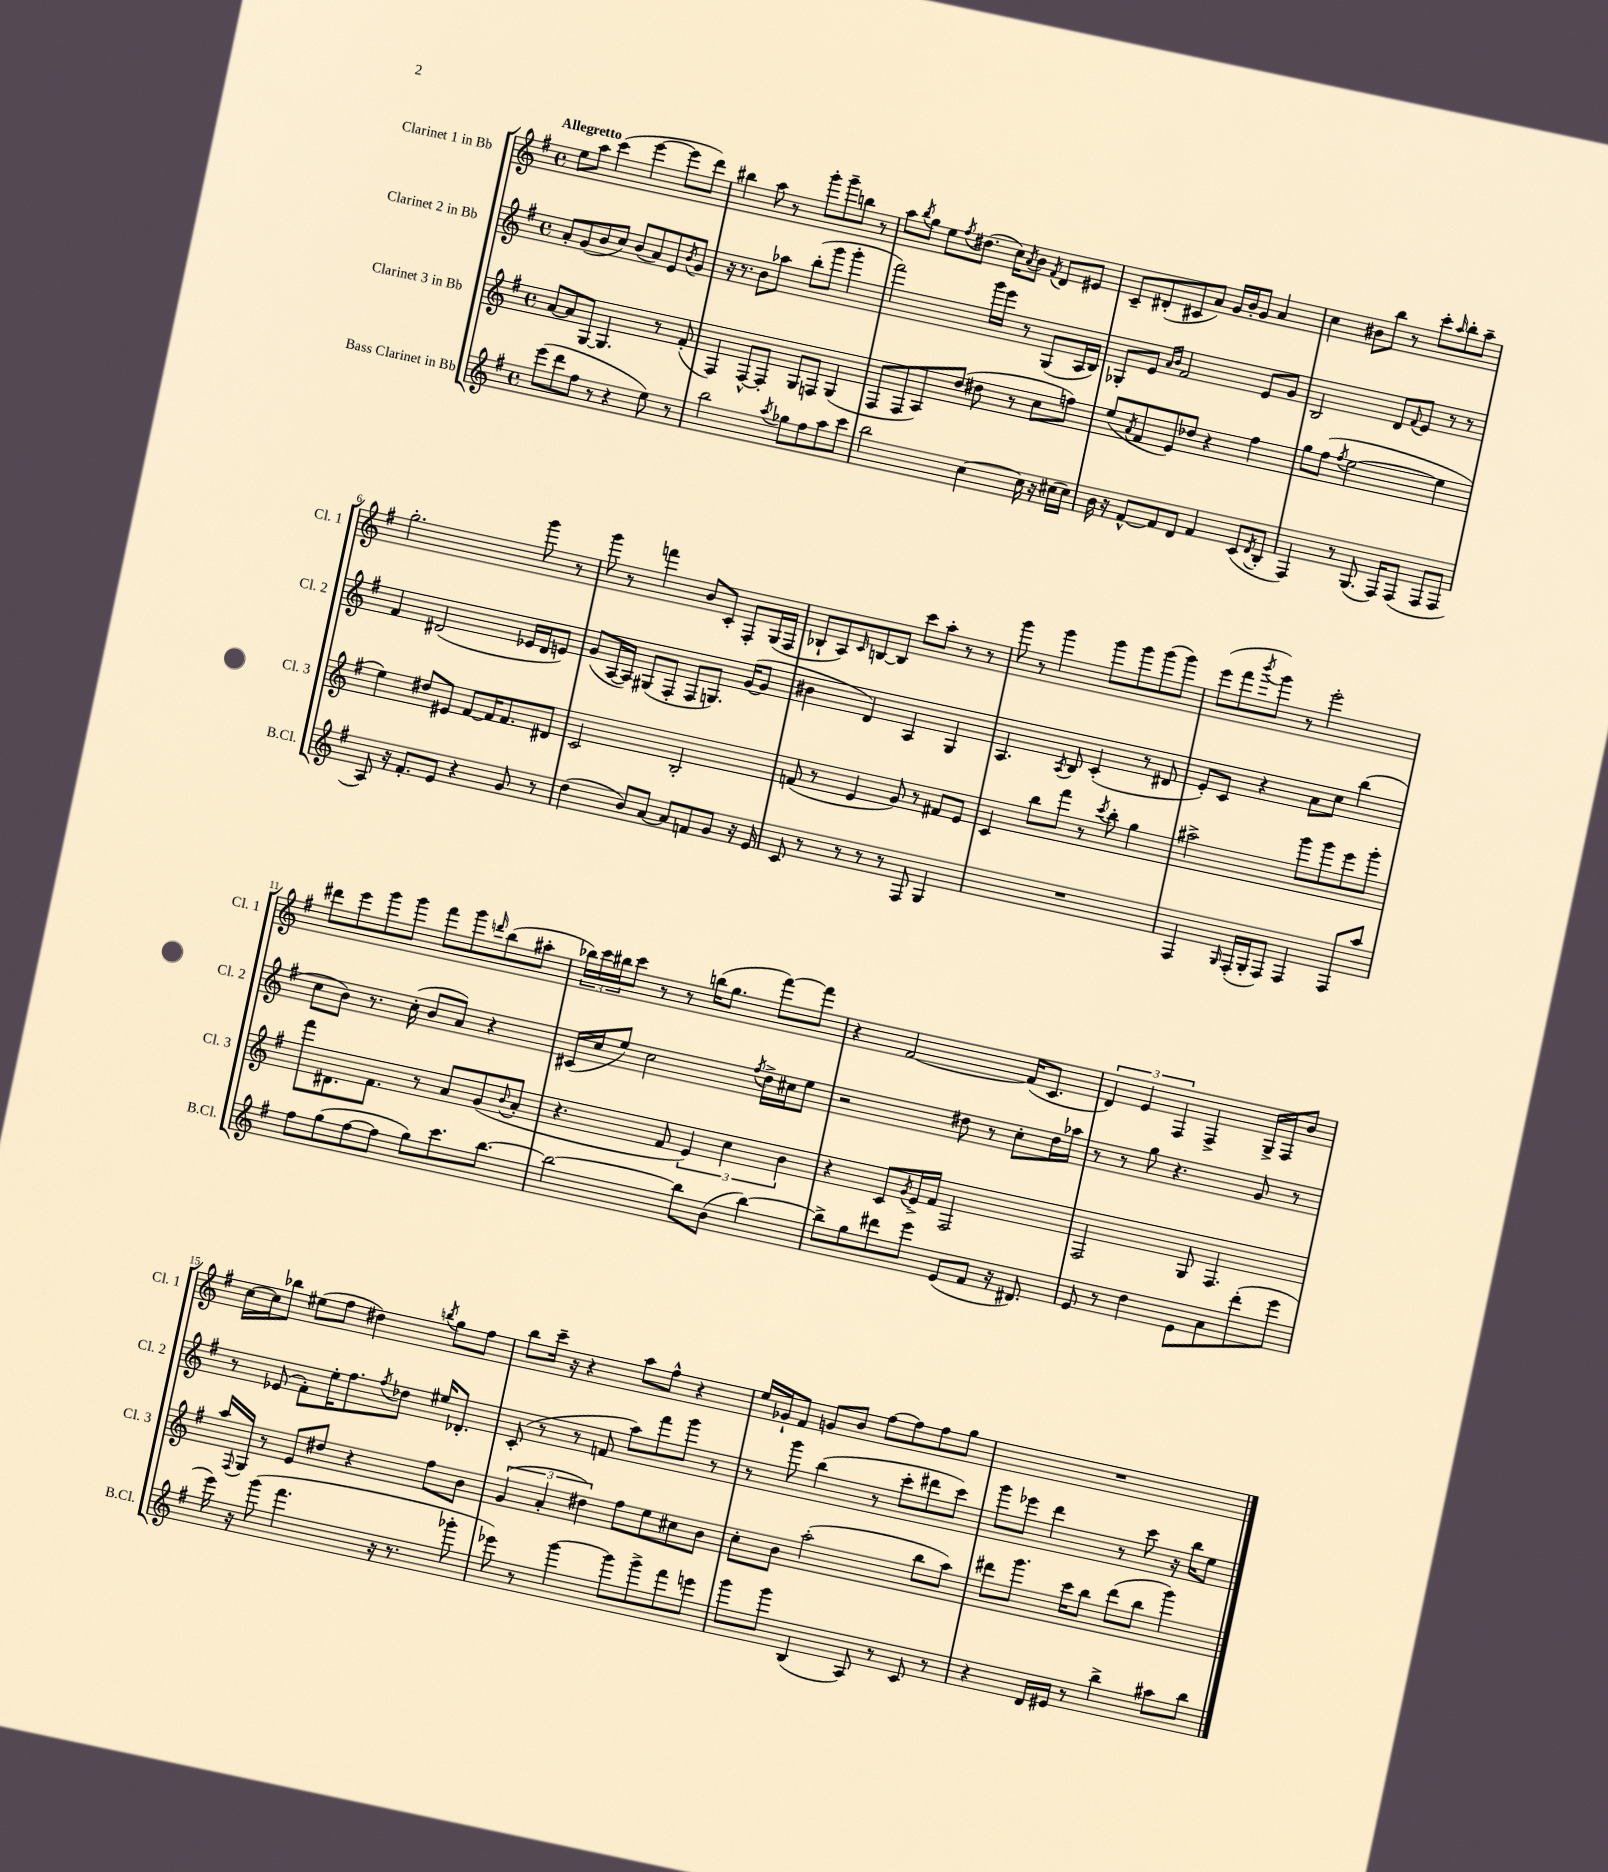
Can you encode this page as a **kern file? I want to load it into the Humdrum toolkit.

**kern	**kern	**kern	**kern
*staff4	*staff3	*staff2	*staff1
*clefG2	*clefG2	*clefG2	*clefG2
*k[f#]	*k[f#]	*k[f#]	*k[f#]
*M4/4	*M4/4	*M4/4	*M4/4
*met(c)	*met(c)	*met(c)	*met(c)
(8eee	[8a	8a'	8ee
8ddd	8a]	(8g	8aa
8ff#	[8G	8b	(4ccc
8r	4.G]	8cc)	.
4r	.	(8b	[4eee
.	.	8a)	.
8ee)	8r	8e	8eee]
.	.	8qb	.
8r	(8f#'	8g	8ddd)
=	=	=	=
2bb	4F#)	16r	4bb#
.	.	8.r	.
.	[8F#^^	8b	8aa
.	8F#']	8aa-	8r
8qaa	.	.	.
8gg-	8G	(8bb'	8ggg'
8ff#	8F	8ggg	8ggg~
8aa	(4G	4ggg'	8bb
8ccc	.	.	8r
=	=	=	=
2bb	8F#	2fff#)	8aa
.	.	.	8qbb
.	8F#	.	8gg
.	8A)	.	8ee
.	.	.	8qff#
.	(8dd	.	(8.dd#
[4cc	8dd#	16ggg	.
.	.	16eee	16cc)
.	.	.	8qa
.	8r	8r	8b
.	.	.	8qf#
16cc]	8cc	(8G	8d
16r	.	.	.
(16cc#	8ff)	16A	8e#
16cc#)	.	16B)	.
=	=	=	=
16b	(8ee	8G-'	8c~
16r	.	.	.
.	8qa	.	.
[8f#^^	8f#	8e	(8d#'
.	.	16qqa	.
.	.	16qqb	.
8f#]	8e)	2f#	8c#
8d	8dd-	.	8a)
4f#	4r	.	16g
.	.	.	16b'
.	.	.	8g
(8c	4ff#	8e	4a
8qd	.	.	.
8B'	.	8g	.
=	=	=	=
4F#)	8gg	2B	4cc
.	(8ff#	.	.
.	8qff#	.	.
8r	[2ee	.	8b#
(8.G	.	.	8bb
.	.	8d	8r
16F#)	.	.	.
.	.	8qqf#	.
(8F#	.	8e	8ccc'
.	.	.	16qqaa
8F#	4ee]	8r	8bb'
8F#	.	8r	8aa~
=	=	=	=
8A)	4ee)	4f#	2.gg'
16r	.	.	.
8.f#'	.	.	.
.	8dd#	(2d#	.
8e	8e#	.	.
4r	[8f#	.	.
.	16f#]	.	.
.	8.f#	.	.
8g	.	16e-	8ggg
.	.	16d#	.
8r	8d#	8e)	8r
=	=	=	=
(4dd	2c	(8g	8ggg
.	.	[16A	8r
.	.	16A])	.
8b)	.	(8G#	4fff
[8a	.	8F#'	.
8a]	2B'	8F#	8b
8f	.	8.G)	8c'
8g	.	.	8F#'
.	.	([16g	.
16r	.	8g]	(16G
16e	.	.	16F#
=	=	=	=
8c	(8f	4b#	8B-`
8r	8r	.	8A)
.	.	.	16qqc
8r	4e	4d)	[8B
8r	.	.	8B]
8r	8g)	4A	8ccc
8F#	8r	.	8aa'
4G	8f#	4G	8r
.	8e	.	8r
=	=	=	=
1r	4c	4.A	8ggg
.	.	.	8r
.	8bb	.	4ggg
.	.	8qA	.
.	8fff#	8B	.
.	8r	(4c'	8ggg
.	8qccc	.	.
.	8bb'	.	8ggg
.	4gg	8r	(8ggg
.	.	8d#	8ggg)
=	=	=	=
4F#	2aa#^	8e')	(8eee
.	.	8c	8fff#
16qqG	.	.	8qbbb
(16F#'	.	4r	8ggg)
16G'	.	.	.
8F#)	.	.	8r
4F#	8ggg	8a	2eee'
.	8ggg	8cc	.
8F#	8eee	(4bb	.
8aa	8ggg'	.	.
=	=	=	=
8ff#	8fff#	8cc	8ddd#
(8gg	8.d#	8b)	8eee
[8ff#	.	8.r	8ggg
.	8.f#	.	.
8ff#]	.	.	8ggg
.	.	(16cc'	.
8gg)	8r	8b	8fff#
8.ccc	8a	8a)	8ggg
.	.	.	16qqddd
.	(8g	4r	(8bb
[8.bb	.	.	.
.	8qqb	.	.
.	8a'	.	8aa#'
=	=	=	=
2bb_	4.r	(16c#	24bb-)
.	.	.	24ccc
.	.	16cc	.
.	.	.	24bb#
.	.	8ee)	8ccc
.	.	2cc	8r
.	8f#	.	8r
8bb]	6e)	.	(16bb
.	.	.	8.gg
(8b	.	.	.
.	6cc	.	.
.	.	8qff#	.
[4bb)	.	16dd^	[8fff#)
.	.	16cc#	.
.	6b	.	.
.	.	8ee	8fff#]
=	=	=	=
8bb^]	4r	2r	4r
8gg	.	.	.
8ddd#	8c	.	[2f#
.	8qg	.	.
8eee	16e^	.	.
.	16f#	.	.
(8e	2F#	8dd#	.
8f#	.	8r	.
16r	.	8cc'	(16f#]
8.d#)	.	.	8.c
.	.	16dd#	.
.	.	16aa-	.
=	=	=	=
8e	2F#	8r	6d)
8r	.	8r	.
.	.	.	6e
4dd	.	8gg	.
.	.	.	6F#
.	.	4.r	.
8e	8G	.	4F#^
8a	4.F#	.	.
(8ddd'	.	8g	16G^
.	.	.	16F#
8eee	.	8r	8b
=	=	=	=
16eee)	16aa	8r	[16cc
.	8qqF#	.	.
16r	16G	.	16cc]
(8ggg	8r	(8e-	8bb-
4.fff#	8e	8f#')	(8ee#
.	8dd#	16ee'	8ff#
.	.	8.ff#	.
.	4r	.	4dd#)
.	.	8qff#	.
16r	.	8dd-	.
8.r	.	.	.
.	.	.	8qbb
.	8ff#	16ee#	8gg
.	.	8.d-'	.
8ggg-'	8b	.	8ff#
=	=	=	=
8eee-)	(6g	(8c'	8bb
8r	.	8r	16ccc~
.	6a'	.	.
.	.	.	16r
[4ggg	.	8r	4r
.	6dd#)	.	.
.	.	8f	.
8ggg]	8ff#	8aa)	8aa
8ggg^	8ee	8fff#	8ff#^^
8fff#	8cc#	8ggg	4r
8eee	8b	8r	.
=	=	=	=
8ggg	8cc'	8r	16ee
.	.	.	16g-`
8ggg	8b	8ggg	8f#
(4B	(2aa'	(4bb	8g
.	.	.	8b
8A)	.	8r	[8ff#
8r	.	8ccc'	8ff#]
8c	8bb	8ddd#	8ff#
8r	8aa)	8ccc)	8gg
=	=	=	=
4r	8ddd#	8ggg	1r
.	8.ggg	8eee-	.
16d	.	4ddd	.
16e#	16ccc	.	.
8r	8bb	.	.
4bb^	(8ddd#	8r	.
.	8bb	8ccc	.
8aa#	4ggg)	16r	.
.	.	16bb	.
8bb	.	8ee	.
==	==	==	==
*-	*-	*-	*-
